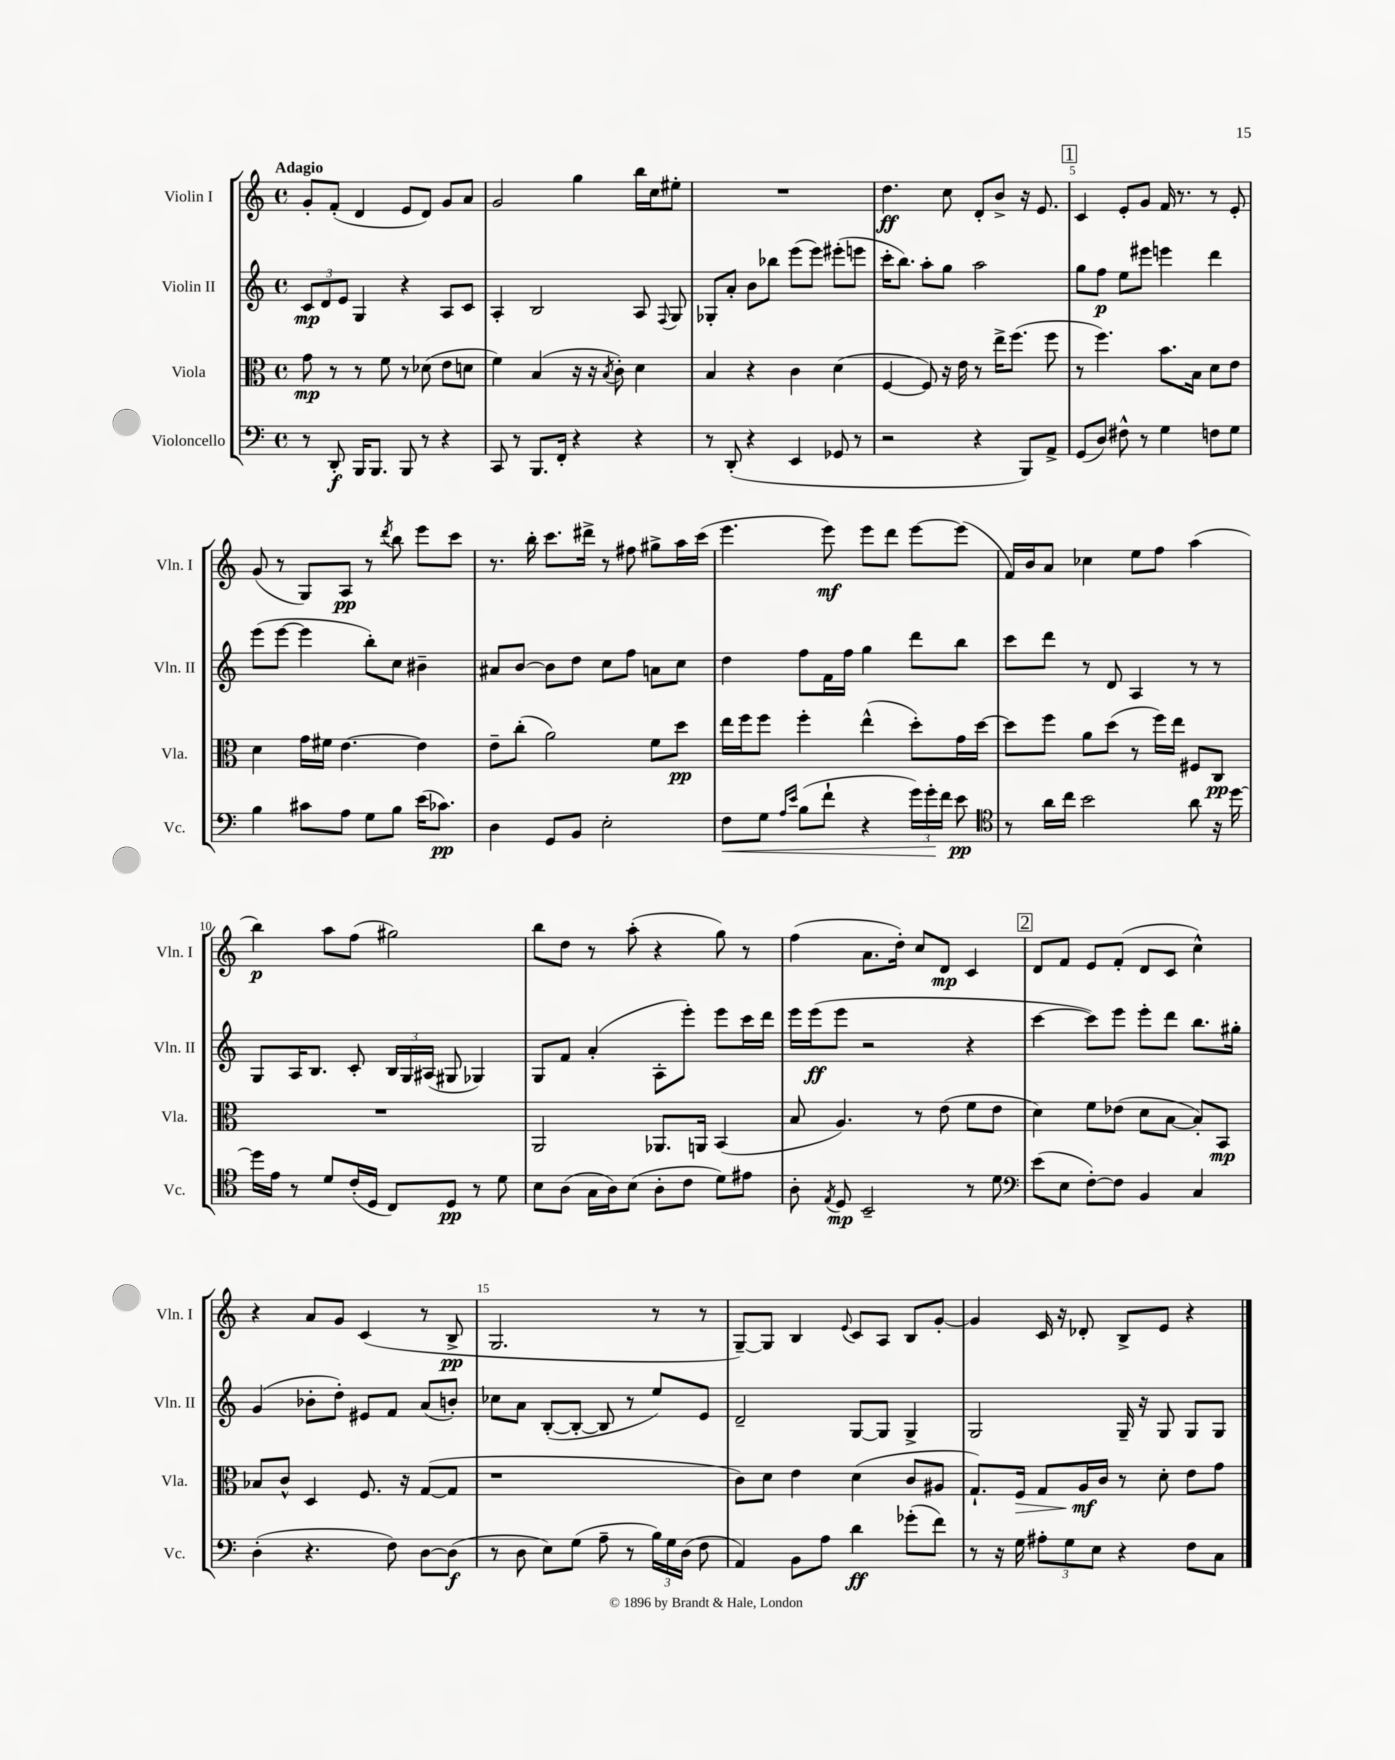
<<
\new StaffGroup <<
\new Staff = "s0" \with { instrumentName = "Violin I" shortInstrumentName = "Vln. I" } {
    \clef treble \key c \major \defaultTimeSignature \time 4/4 \tempo "Adagio"
    \autoBeamOff g'8[-. f'8]-.( d'4 e'8[ d'8]) g'8[ a'8] |
    g'2 g''4 b''16[ c''16 eis''8]-. |
    R1 |
    d''4.\ff c''8 d'8[-. b'8]-> r16 e'8. |
    \mark \markup { \box "1" } c'4 e'8[-. g'8] f'16 r8. r8 e'8-. |
    g'8( r8 g8[) a8]\pp r8 \acciaccatura { d'''8 } b''8 e'''8[ c'''8] |
    r8. b''16-. c'''8.[ dis'''16]-> r8 fis''8 gis''8[-> a''16 c'''16]( |
    e'''4. e'''8\mf) e'''8[ d'''8] e'''8[~ e'''8]( |
    f'16[) b'16 a'8] ces''4 e''8[ f''8] a''4( |
    b''4\p) a''8[ f''8]( gis''2) |
    b''8[ d''8] r8 a''8-.( r4 g''8) r8 |
    f''4( a'8.[ d''16]-.) c''8[ d'8]\mp c'4 |
    \mark \markup { \box "2" } d'8[ f'8] e'8[ f'8]-.( d'8[ c'8] c''4-^) |
    r4 a'8[ g'8] c'4( r8 b8->\pp |
    g2. r8 r8 |
    g8[~--) g8] b4 \appoggiatura { e'8 } c'8[ a8] b8[ g'8]~-. |
    g'4 c'16 r16 des'8-. b8[-> e'8] r4 \bar "|." |
}
\new Staff = "s1" \with { instrumentName = "Violin II" shortInstrumentName = "Vln. II" } {
    \clef treble \key c \major \defaultTimeSignature \time 4/4
    \autoBeamOff \tuplet 3/2 { c'8[\mp d'8 e'8] } g4 r4 a8[ c'8] |
    a4-. b2 a8 \appoggiatura { f8 } g8 |
    ges8[-. a'8]-. b'8[ bes''8] e'''8[( e'''8]) eis'''8[-.( e'''8] |
    c'''16[-. b''8.]) a''8[-. g''8] a''2 |
    \mark \markup { \box "1" } g''8[ f''8]\p e''8[ eis'''8] e'''4 d'''4 |
    e'''8[( e'''8]~ e'''4 b''8[-.) c''8] bis'4-- |
    ais'8[ b'8]~ b'8[ d''8] c''8[ f''8] a'8[ c''8] |
    d''4 f''8[ f'16 f''16] g''4 d'''8[ b''8] |
    c'''8[ d'''8] r8 d'8 a4 r8 r8 |
    g8[ a16 b8.] c'8-. \tuplet 3/2 { b16[ g16 ais16]( } gis8 ges4) |
    g8[ f'8] a'4-.( a8[-. e'''8]-.) e'''8[ c'''16 d'''16] |
    e'''16[ e'''16\ff( e'''8] r2 r4 |
    \mark \markup { \box "2" } c'''4~ c'''8[) e'''8] e'''8[-. d'''8] b''8.[ gis''16]-. |
    g'4( bes'8[-. d''8]-.) eis'8[ f'8] a'8[( b'8]-.) |
    ces''8[ a'8] b8[~-.( b8]~-. b8 r8 e''8[) e'8] |
    d'2-- g8[~ g8] g4-> |
    g2 g16-- r16 g8 g8[ g8] \bar "|." |
}
\new Staff = "s2" \with { instrumentName = "Viola" shortInstrumentName = "Vla." } {
    \clef alto \key c \major \defaultTimeSignature \time 4/4
    \autoBeamOff g'8\mp r8 r8 f'8 r8 des'8( e'8[ d'8] |
    f'4) b4( r16 r16 \acciaccatura { b8 } c'8-.) d'4 |
    b4 r4 c'4 d'4( |
    f4~ f8) r16 e'16 r8 e''16[-> f''8.]( f''8 |
    \mark \markup { \box "1" } r8 f''4.) b'8.[ b16] d'8[ e'8] |
    d'4 g'16[ fis'16] e'4.~ e'4 |
    e'8[-- c''8]-.( a'2) f'8[ d''8]\pp |
    e''16[ f''16 f''8] f''4-. e''4-^( d''8[-.) g'16 d''16]~ |
    d''8[ f''8] a'8[ d''8]( r8 f''16[) e''16] fis8[ c8]\pp |
    R1 |
    a,2 aes,8.[ a,16] b,4( |
    b8 a4.) r8 e'8( f'8[ e'8] |
    \mark \markup { \box "2" } d'4) f'8[ ees'8]( d'8[ b8]~ b8[-.) b,8]\mp |
    bes8[ c'8]-^ d4 f8. r16 g8[~( g8] |
    r1 |
    c'8[) d'8] e'4 d'4( c'8[ ais8] |
    g8.[-!) f16]\> g8[ a16\mf\! c'16] r8 d'8-. e'8[ g'8] \bar "|." |
}
\new Staff = "s3" \with { instrumentName = "Violoncello" shortInstrumentName = "Vc." } {
    \clef bass \key c \major \defaultTimeSignature \time 4/4
    \autoBeamOff r8 d,8-.\f b,,16[ b,,8.] b,,8 r8 r4 |
    c,8 r8 b,,8.[ f,16]-. r4 r4 |
    r8 d,8-.( r4 e,4 ges,8 r8 |
    r2 r4 b,,8[) a,8]-> |
    \mark \markup { \box "1" } g,8[( d8]) fis8-^ r8 g4 f8[ g8] |
    b4 cis'8[ a8] g8[ b8] e'16[( ces'8.]\pp) |
    d4 g,8[ b,8] e2-. |
    f8[\< g8] \grace { a16[ e'16] } b8[( f'8]-! r4 \tuplet 3/2 { g'16[) g'16-.\! f'16] } e'8\pp |
    \clef tenor r8 a'16[ c''16] b'2 a'8 r16 d''16~ |
    d''16[ e'16] r8 d'8[ c'16-.( d16] c8[) d8]\pp r8 d'8 |
    b8[ a8]( g16[ a16) b8]( a8[-. c'8] d'8[) eis'8] |
    a8-. \acciaccatura { e8 } d8\mp b,2-- r8 d'8 |
    \mark \markup { \box "2" } \clef bass e'8[( e8] f8[~-.) f8] b,4 c4 |
    d4-.( r4. f8) d8[~ d8]\f( |
    r8 d8 e8[) g8]( a8-- r8 \tuplet 3/2 { b16[) g16 d16]( } f8 |
    a,4) b,8[ a8] d'4\ff ges'8[-.( f'8]) |
    r8 r16 g16 \tuplet 3/2 { ais8[-. g8 e8] } r4 f8[ c8] \bar "|." |
}
>>
>>
\layout { \context { \Score \override BarNumber.break-visibility = ##(#f #t #t) barNumberVisibility = #(every-nth-bar-number-visible 5) } }
